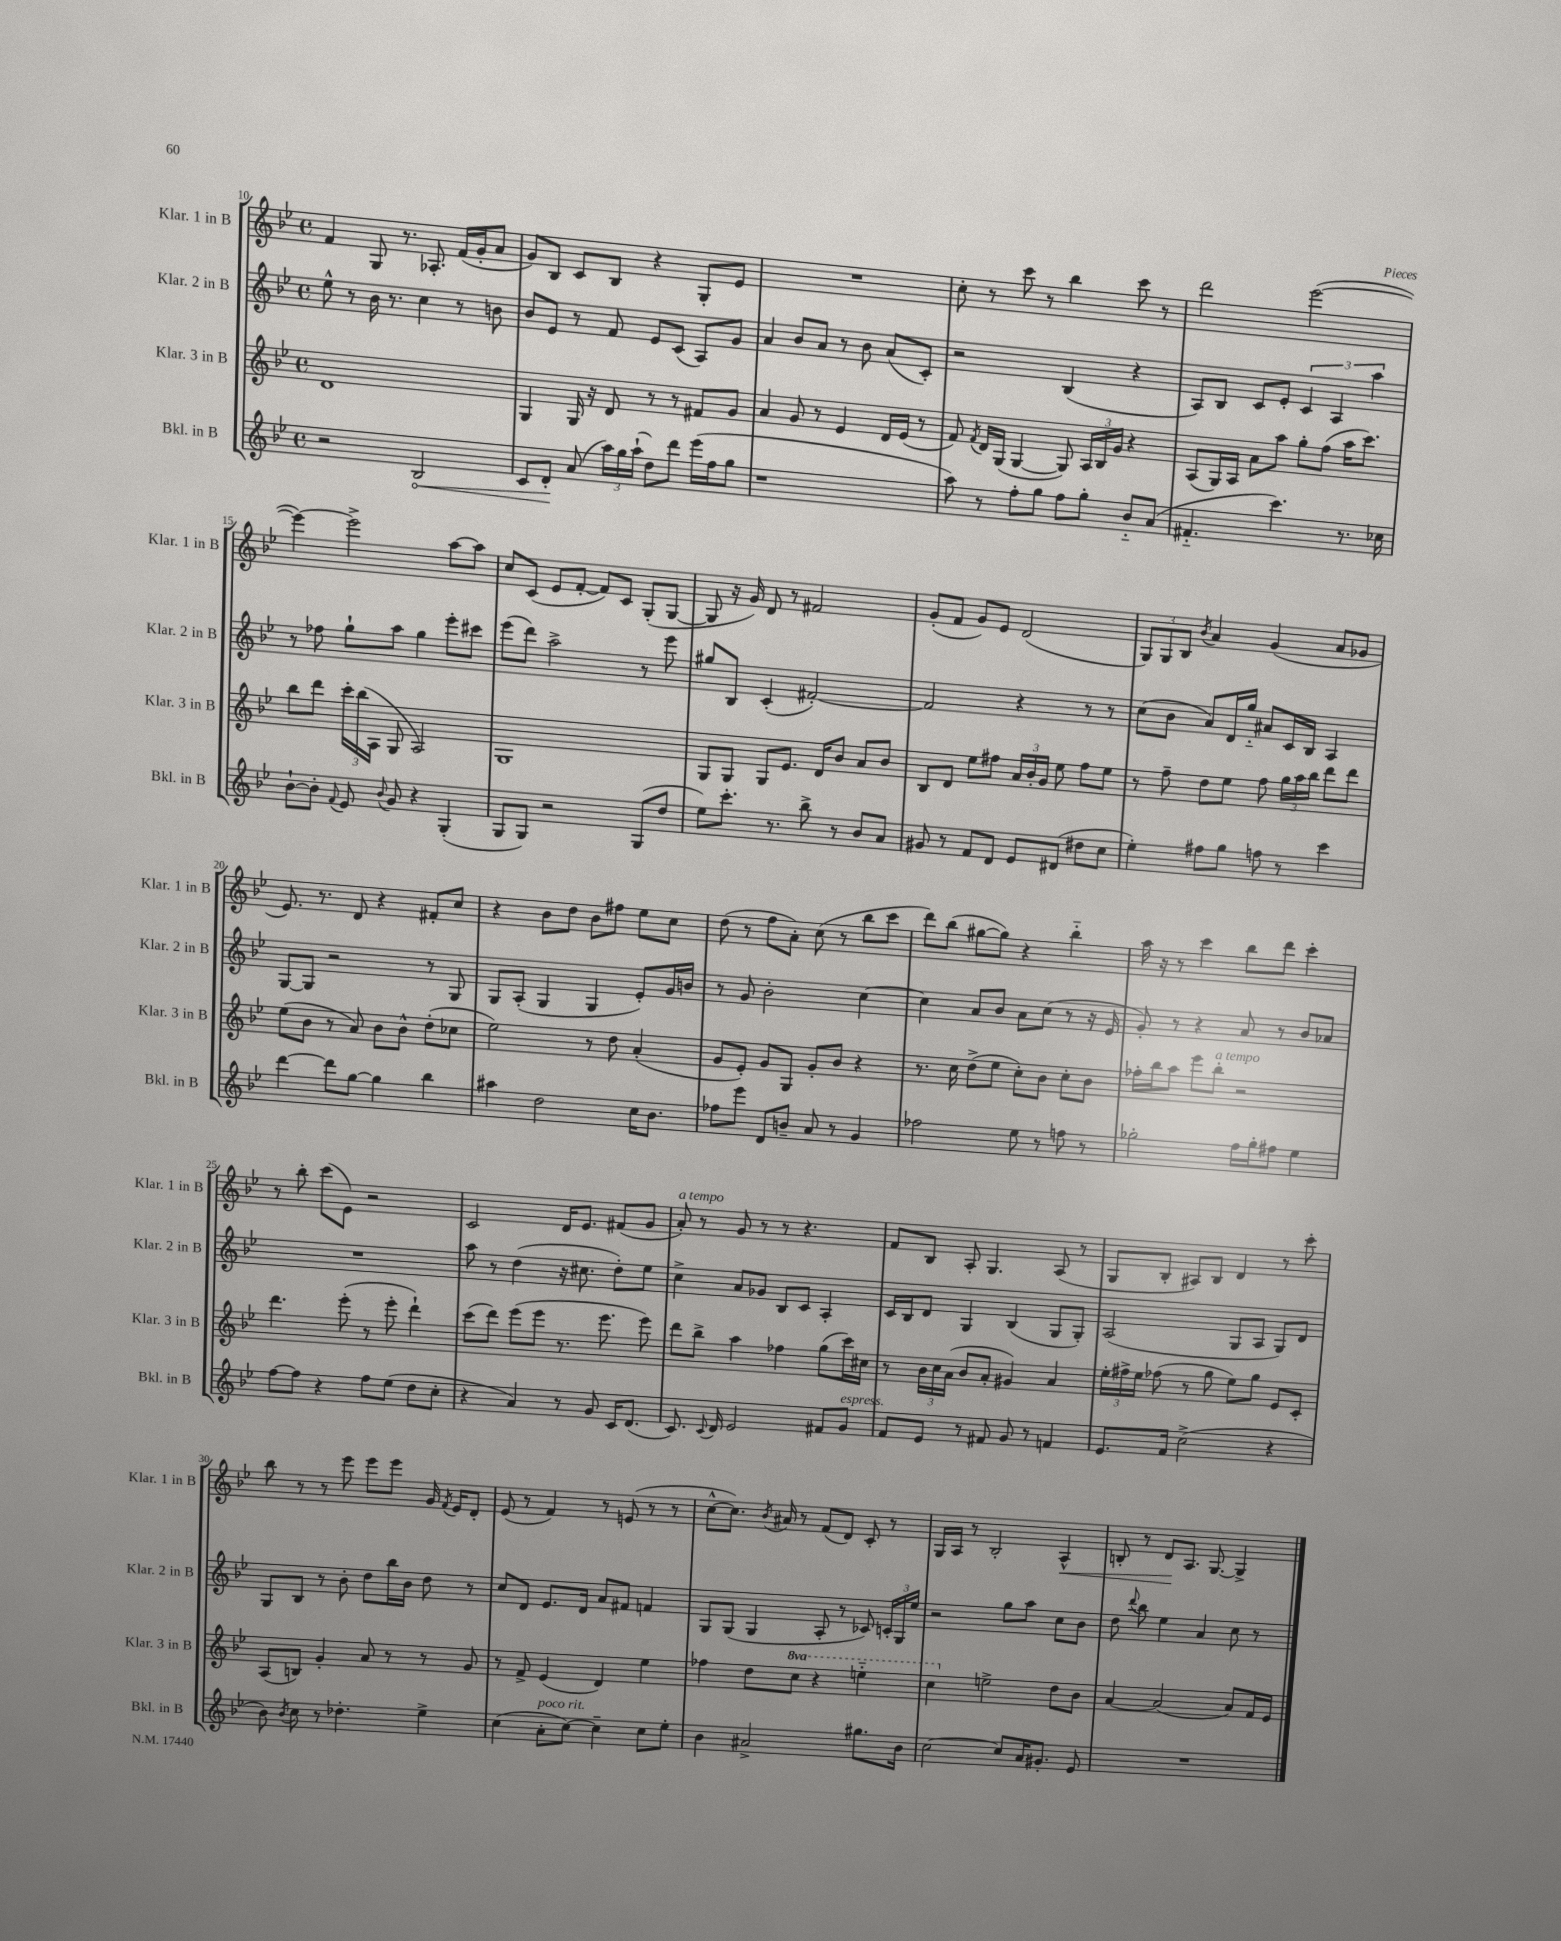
<<
\new StaffGroup <<
\new Staff = "s0" \with { instrumentName = "Klar. 1 in B" shortInstrumentName = "Klar. 1 in B" } {
    \clef treble \key bes \major \defaultTimeSignature \time 4/4
    \autoBeamOff f'4 g8 r8. aes8.-. f'16[( g'16-. a'8] |
    g'8[) bes8] c'8[ bes8] r4 g8[-. ees'8] |
    R1 |
    c''8-. r8 c'''8 r8 bes''4 c'''8 r8 |
    d'''2 ees'''2~( |
    ees'''4~) ees'''2-> a''8[~ a''8] |
    c''8[ c'8]( ees'8[ f'8]~-. f'8[) c'8] g8[-.( g8]~ |
    g8 r16 g'16) d'8 r8 fis'2 |
    g'8[-.( f'8] g'8[) ees'8] d'2( |
    \tuplet 3/2 { g8[) g8 bes8] } \acciaccatura { bes'8 } a'4 g'4( a'8[ ges'8] |
    ees'8.) r8. d'8 r4 fis'8[-. c''8] |
    r4 bes'8[ d''8] bes'8[ fis''8] ees''8[ c''8] |
    d''8( r8 f''8[ a'8]-.) c''8( r8 bes''8[ c'''8] |
    d'''8[) bes''8]( gis''8[~ gis''8]) r4 bes''4-_ |
    a''16 r16 r8 c'''4 bes''8[ d'''8] c'''4-. |
    r8 bes''8-. c'''8[( ees'8]) r2 |
    c'2 d'16[ ees'8.] fis'8[( g'8] |
    a'8-.^\markup { \italic "a tempo" }) r8 g'8 r8 r8 r4. |
    f'8[ bes8] a8-. g4. a8( r8 |
    g8[ bes8]-. ais8[) bes8] d'4 r8 c'''8-. |
    bes''8 r8 r8 ees'''8 ees'''8[ ees'''8] g'16 \acciaccatura { f'8 } ees'16[ d'8]-. |
    ees'8( r8 f'4) r8 e'8( r8 r8 |
    c''8[~-^ c''8.]) \acciaccatura { bes'8 } ais'16 r8 f'8[( d'8]) c'8-. r8 |
    g16[ a16] r8 bes2-. a4-^\< |
    b8-. r8 d'8[\! a8.] g8.~ g4-> \bar "|." |
}
\new Staff = "s1" \with { instrumentName = "Klar. 2 in B" shortInstrumentName = "Klar. 2 in B" } {
    \clef treble \key bes \major \defaultTimeSignature \time 4/4
    \autoBeamOff ees''8-^ r8 bes'16 r8. c''4 r8 b'8 |
    bes'8[ ees'8] r8 f'8 ees'8[ c'8]( a8[) g'8] |
    a'4 bes'8[ a'8] r8 bes'8 a'8[( c'8]-.) |
    r2 bes4( r4 |
    a8[) bes8] c'8[ ees'8]-. \tuplet 3/2 { c'4 a4 a''4 } |
    r8 fes''8 g''8[-! a''8] g''4 ees'''8[-. cis'''8] |
    ees'''8[( d'''8]) a''2-> r8 ees'''8 |
    gis''8[ bes8] c'4-.( fis'2~-.) |
    fis'2 r4 r8 r8 |
    c''8[( bes'8] a'8[) d'16 g''16]-_ ais'8[ c'16 bes16] a4 |
    g8[~ g8] r2 r8 g8 |
    g8[ a8]-.( g4 g4 ees'8[-.) g'16 b'16] |
    r8 g'8 bes'2-. c''4~ |
    c''4 a'8[ bes'8] a'8[ c''8]( r8 r16 ees'16 |
    g'8-.) r8 r4 a'8 r8 bes'8[ aes'8] |
    R1 |
    a''8 r8 d''4( r16 cis''8. d''8[-.) ees''8] |
    c''4-> a'8[ ges'8] bes8[ c'8] a4-. |
    c'16[ bes16 d'8] g4 bes4( g8[ g8]-.) |
    a2( g8[ a8] g8[) d'8] |
    g8[ bes8] r8 bes'8-. d''8[ bes''16 bes'16] d''8 r8 |
    c''8[ d'8] ees'8.[ d'16] a'8[ fis'8] f'4 |
    g8[ g8]( g4 a8-. r8 ces'8) \tuplet 3/2 { c'16[-. g16 ees''16] } |
    r2 g''8[ a''8] c''8[ bes'8] |
    d''8 \appoggiatura { d'''8 } bes''8 ees''4 a'4 c''8 r8 \bar "|." |
}
\new Staff = "s2" \with { instrumentName = "Klar. 3 in B" shortInstrumentName = "Klar. 3 in B" } {
    \clef treble \key bes \major \defaultTimeSignature \time 4/4 \set Staff.ottavationMarkups = #ottavation-simple-ordinals
    \autoBeamOff d'1 |
    g4 g16 r16 d'8 r8 r8 fis'8[ g'8] |
    a'4 g'8 r8 ees'4 d'16[ ees'16]( r8 |
    f'8) \acciaccatura { f'8 } d'16[ g16]( g4~ g8) \tuplet 3/2 { a16[ bes16 g'16] } r4 |
    a8[( g16) a16] a'8[ a''8] g''8[-. f''8]( a''16[ c'''8.]) |
    bes''8[ d'''8] \tuplet 3/2 { c'''16[-. bes''16( a16] } g8 a2) |
    g1 |
    g8[ g8] g8[ ees'8.] d'16[ bes'8] a'8[ bes'8] |
    bes8[ d'8] ees''8[ fis''8] \tuplet 3/2 { a'16[ bes'16-. g'16] } ees''8 fis''8[ ees''8] |
    r8 f''8-- d''8[ ees''8] f''8 \tuplet 3/2 { g''16[ a''16 bes''16] } d'''8[ d'''8] |
    ees''8[( bes'8] r8 a'8) bes'8[ bes'8]-^ d''8[-.( ces''8] |
    ees''2) r8 d''8 a'4-.( |
    g'8[ ees'8]-.) g'8[ g8] g'8[-. bes'8] r4 |
    r8. c''16 d''8[->( ees''8] c''8[-.) bes'8] c''8[-. bes'8] |
    fes''16[-. bes''16 a''8] ees'''8[ bes''8]-.^\markup { \italic "a tempo" } r2 |
    d'''4. ees'''8-.( r8 ees'''8-. d'''4-!) |
    c'''8[( d'''8]) ees'''8[( ees'''8] r8. ees'''8. ees'''8) |
    d'''8[ bes''8]-> a''4 fes''4 g''8[( c'''16) cis''16] |
    r8 \tuplet 3/2 { bes'16[ c''16 a'16]( } bes'8[ a'8]-. gis'4) a'4 |
    \tuplet 3/2 { ees''16[-. fis''16-> ees''16] } fes''8( r8 g''8 ees''8[) g''8] ees'8[ c'8]-. |
    a8[( b8]) g'4-. a'8 r8 r8 g'8 |
    r8 f'8-> ees'4( d'4) ees''4 |
    fes''4 d''8[ \ottava #1 c'''8] r4 e'''4-_ |
    c'''4 \ottava #0 e''2-> d''8[ bes'8] |
    a'4~ a'2( a'8[) f'16 ees'16] \bar "|." |
}
\new Staff = "s3" \with { instrumentName = "Bkl. in B" shortInstrumentName = "Bkl. in B" } {
    \clef treble \key bes \major \defaultTimeSignature \time 4/4
    \autoBeamOff r2 \once \override Hairpin.circled-tip = ##t bes2\< |
    c'8[ d'8]-.\! a'8( \tuplet 3/2 { a''16[) g''16 a''16]-!( } d''8[) d'''8] ees'''16[( f''16 g''8] |
    r1 |
    a''8) r8 f''8[-. g''8] f''8[ g''8]-. bes'8[-_ a'8]( |
    fis'4.-_ c'''4.) r8. ces''16 |
    bes'8[~-! bes'8]-. \appoggiatura { f'8 } ees'8 \appoggiatura { bes'8 } g'8 r4 g4-.( |
    g8[ g8]) r2 g8[( d''8] |
    ees''8[) c'''8.]-. r8. bes''8-> r8 bes'8[ a'8] |
    gis'8 r8 f'8[ d'8] ees'8[ dis'8]( dis''8[ c''8] |
    ees''4-.) fis''8[ g''8] f''8 r8 c'''4 |
    d'''4~ d'''8[ g''8]~ g''4 bes''4 |
    ais''4 d''2 c''16[ bes'8.] |
    fes''8[ ees'''8] d'8[ b'8]-- a'8 r8 g'4 |
    fes''2 ees''8 r8 f''8 r8 |
    ges''2-. f''16[ ges''16-. fis''8] ees''4 |
    f''8[~ f''8] r4 f''8[ ees''8]( d''8[ c''8]-. |
    r4 a'4) r8 g'8 c'16[ d'8.]( |
    c'8.) \appoggiatura { c'8 } d'16 ees'2 fis'8[ g'8]^\markup { \italic "espress." } |
    f'8[ ees'8] r8 fis'8 g'8 r8 f'4 |
    ees'8.[ f'16] c''2->( r4 |
    bes'8) \acciaccatura { bes'8 } c''8 r8 des''4.-. ees''4-> |
    c''4( a'8[-.^\markup { \italic "poco rit." } c''8]~) c''4-- c''8[ ees''8]-. |
    bes'4 ais'2-> gis''8.[ bes'16] |
    c''2~ c''8[ a'16 gis'8.]-. ees'8 |
    R1 \bar "|." |
}
>>
>>
\layout { \context { \Score currentBarNumber = #10 } }
